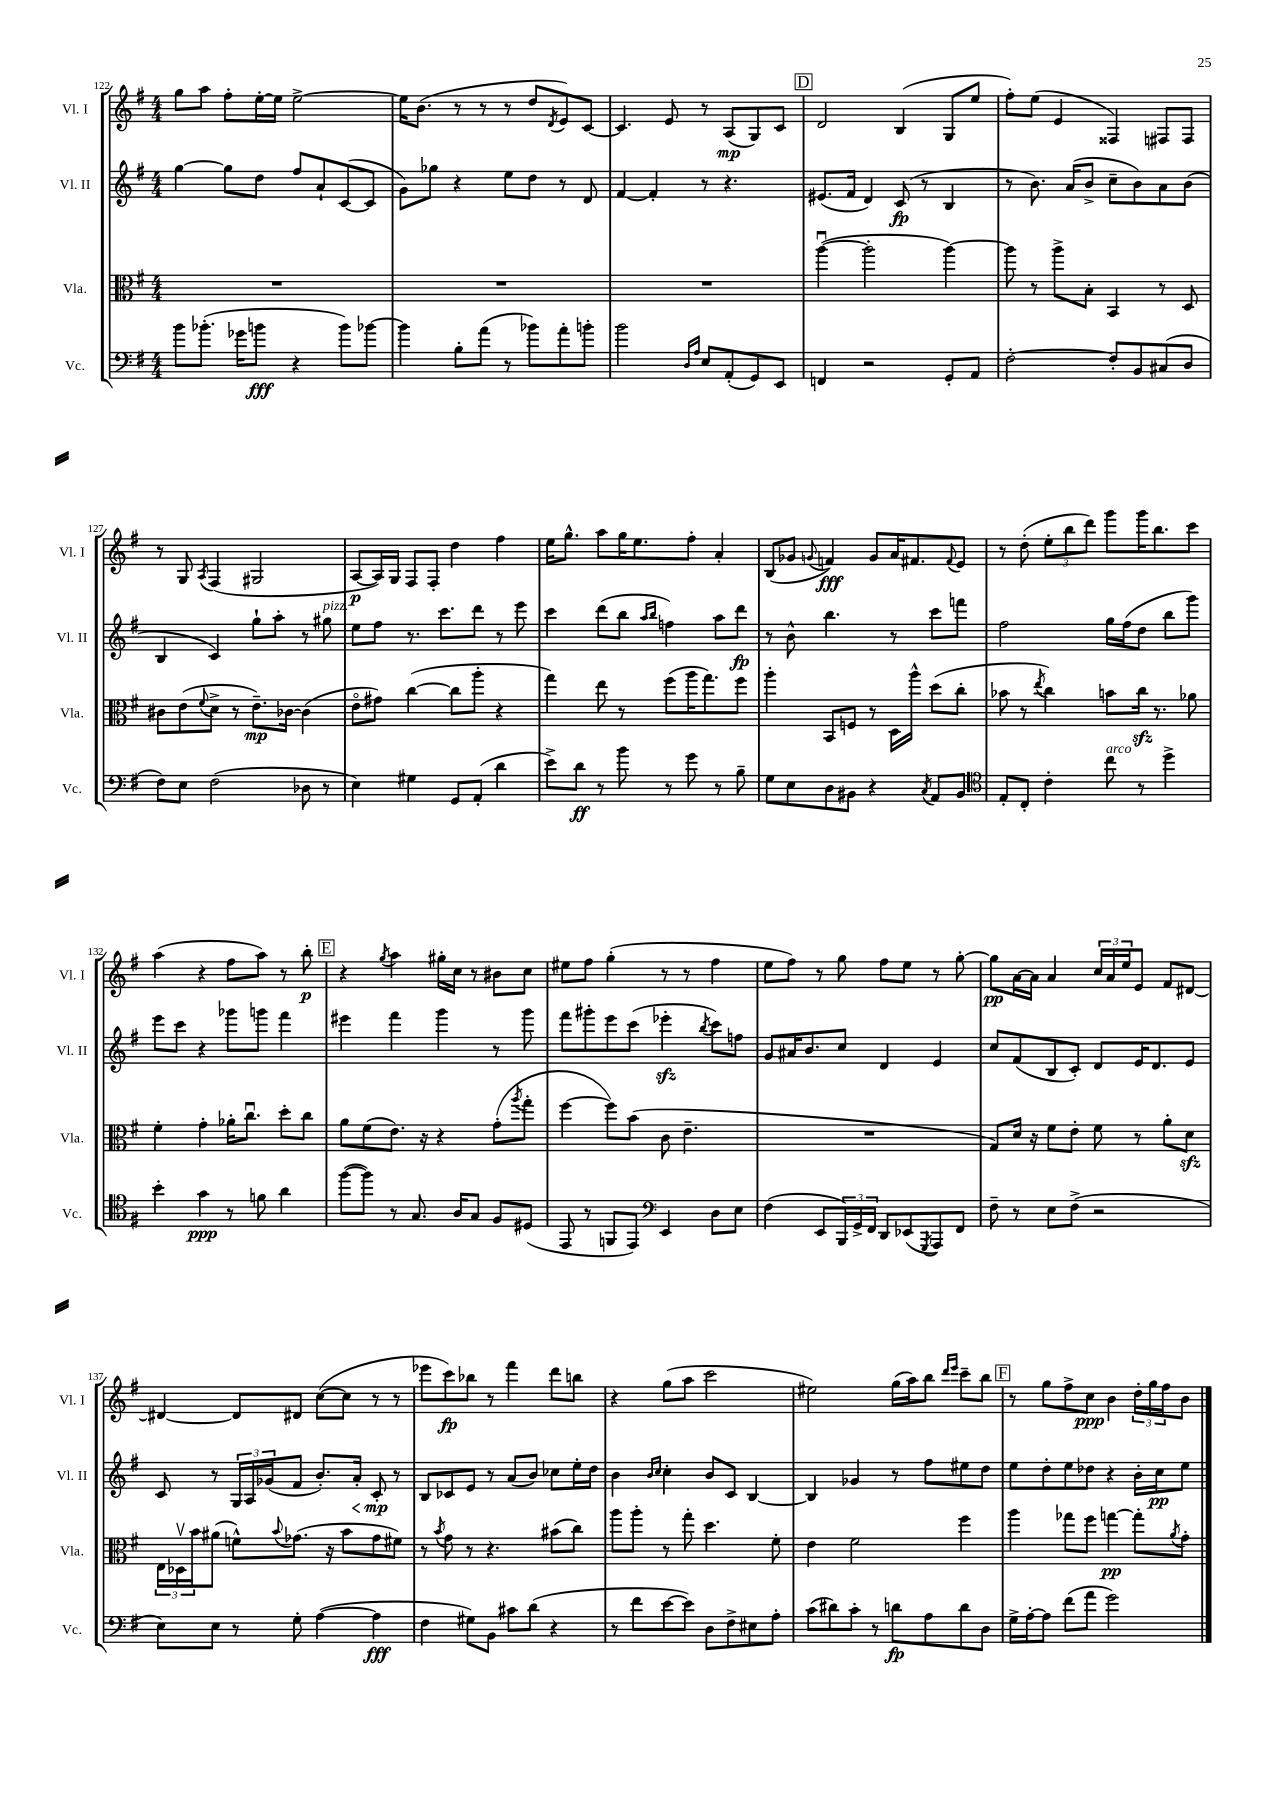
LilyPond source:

<<
\new StaffGroup <<
\new Staff = "s0" \with { instrumentName = "Vl. I" shortInstrumentName = "Vl. I" } {
    \clef treble \key g \major \numericTimeSignature \time 4/4
    g''8 a''8 fis''8-. e''16~-. e''16 e''2~-> |
    e''16 b'8.( r8 r8 r8 d''8 \acciaccatura { d'8 } e'8) c'8~ |
    c'4. e'8 r8 a8\mp( g8) c'8 |
    \mark \markup { \box "D" } d'2 b4( g8 e''8 |
    fis''8-.) e''8( e'4 fisis4) fis8 fis8 |
    r8 g8 \acciaccatura { a8 } fis4( gis2 |
    a8~\p a16) g16 fis8 fis8-. d''4 fis''4 |
    e''16 g''8.-^ a''8 g''16 e''8. fis''8-. a'4-. |
    b8( ges'8 \appoggiatura { g'8 } f'4\fff) g'8 a'16 fis'8. \appoggiatura { fis'8 } e'8 |
    r8 d''8-.( \tuplet 3/2 { e''8-. b''8 d'''8) } g'''8 g'''16 b''8. c'''8 |
    a''4( r4 fis''8 a''8) r8 b''8-.\p |
    \mark \markup { \box "E" } r4 \acciaccatura { g''8 } a''4 gis''16-. c''16 r8 bis'8 c''8 |
    eis''8 fis''8 g''4-.( r8 r8 fis''4 |
    e''8 fis''8) r8 g''8 fis''8 e''8 r8 g''8~-. |
    g''8\pp a'16~ a'16 a'4 \tuplet 3/2 { c''16 a'16 e''16 } e'8 fis'8 dis'8~ |
    dis'4~ dis'8 dis'8 c''8~( c''8 r8 r8 |
    ees'''8 c'''8\fp) bes''8 r8 fis'''4 d'''8 b''8 |
    r4 g''8( a''8 c'''2 |
    eis''2) g''16( a''16) b''8 \grace { d'''16 e'''16 } c'''8-- b''8 |
    \mark \markup { \box "F" } r8 g''8 fis''8-> c''8\ppp b'4 \tuplet 3/2 { d''16-. g''16 fis''16 } b'8 \bar "|." |
}
\new Staff = "s1" \with { instrumentName = "Vl. II" shortInstrumentName = "Vl. II" } {
    \clef treble \key g \major \numericTimeSignature \time 4/4
    g''4~ g''8 d''8 fis''8 a'8-! c'8~( c'8 |
    g'8) ges''8 r4 e''8 d''8 r8 d'8 |
    fis'4~ fis'4-. r8 r4. |
    \mark \markup { \box "D" } eis'8.( fis'16 d'4) c'8\fp( r8 b4 |
    r8 b'8.) a'16( b'8-> c''8-- b'8) a'8 b'8( |
    b4 c'4) g''8-! a''8-. r8 gis''8^\markup { \italic "pizz." } |
    e''8 fis''8 r8. c'''8. d'''8 r8 e'''8 |
    c'''4 d'''8( b''8 \grace { a''16 b''16 } f''4) a''8 d'''8\fp |
    r8 b'8-^ b''4. r8 c'''8 f'''8 |
    fis''2 g''16 fis''16( d''8 b''8 g'''8) |
    e'''8 c'''8 r4 ges'''8 g'''8 fis'''4 |
    \mark \markup { \box "E" } eis'''4 fis'''4 g'''4 r8 g'''8 |
    fis'''8 gis'''8-. e'''8 c'''8( ees'''4-.\sfz \acciaccatura { b''8 } c'''8) f''8 |
    g'8 ais'16 b'8. c''8 d'4 e'4 |
    c''8 fis'8( b8 c'8-.) d'8 e'16 d'8. e'8 |
    c'8 r8 \tuplet 3/2 { g16 a16 ges'16( } fis'8 b'8.-.) a'16-.\< c'8-.\mp\! r8 |
    b8 ces'8 e'8 r8 a'8( b'8) ces''8 e''16-. d''16 |
    b'4 \grace { b'16 c''16 } c''4-. b'8 c'8 b4~ |
    b4 ges'4 r8 fis''8 eis''8 d''8 |
    \mark \markup { \box "F" } e''8 d''8-. e''8 des''8 r4 b'16-. c''16\pp e''8 \bar "|." |
}
\new Staff = "s2" \with { instrumentName = "Vla." shortInstrumentName = "Vla." } {
    \clef alto \key g \major \numericTimeSignature \time 4/4
    R1 |
    R1 |
    R1 |
    \mark \markup { \box "D" } a''4~\downbow( a''2-. a''4~) |
    a''8 r8 a''8-> b8-. b,4 r8 d8 |
    cis'8 e'8( \appoggiatura { fis'8 } d'8-> r8 e'8.--\mp) ces'16~ ces'4( |
    e'8\flageolet gis'8) c''4~( c''8 a''8-. r4 |
    g''4) e''8 r8 fis''8( a''16 g''8.) fis''8 |
    a''4-. b,8 f8 r8 d16 a''16-^ d''8( c''8-. |
    bes'8 r8 \acciaccatura { e''8 } c''4) b'8 c''16\sfz r8. aes'8 |
    fis'4-. g'4-. aes'16-. c''8.\downbow d''8-. c''8 |
    \mark \markup { \box "E" } a'8 fis'8( e'8.) r16 r4 g'8-.( \acciaccatura { a''8 } g''8-. |
    fis''4~ fis''8) b'8( c'8 e'4.-- |
    R1 |
    g8) d'16 r16 fis'8 e'8-. fis'8 r8 a'8-. d'8\sfz |
    \tuplet 3/2 { e16 des16\upbow b'16 } ais'8( f'8-^) \appoggiatura { b'8 } ges'8.( r16 b'8 ges'8 fis'8) |
    r8 \acciaccatura { b'8 } g'8 r8 r4. bis'8( c''8) |
    a''8 a''8-. r8 g''8-. d''4. fis'8-. |
    e'4 fis'2 fis''4 |
    \mark \markup { \box "F" } a''4 ges''8 fis''8 g''4~\pp g''8-. \acciaccatura { a'8 } g'8-. \bar "|." |
}
\new Staff = "s3" \with { instrumentName = "Vc." shortInstrumentName = "Vc." } {
    \clef bass \key g \major \numericTimeSignature \time 4/4
    b'8 bes'8.-.( ges'16 b'8\fff r4 b'8) bes'8~ |
    bes'4 b8-. a'8( r8 bes'8) a'8-. b'8-. |
    b'2 \grace { d16 a16 } e8 a,8-.( g,8) e,8 |
    \mark \markup { \box "D" } f,4 r2 g,8-. a,8 |
    fis2~-. fis8-. b,8 cis8( d8 |
    fis8) e8 fis2( des8 r8 |
    e4) gis4 g,8 a,8-.( d'4 |
    e'8->) d'8\ff r8 b'8 r8 g'8 r8 b8-- |
    g8 e8 d8 bis,8 r4 \acciaccatura { c8 } a,8 bis,8 |
    \clef tenor e8-. c8-. c'4-. c''8^\markup { \italic "arco" } r8 d''4-> |
    b'4-. g'4\ppp r8 f'8 a'4 |
    \mark \markup { \box "E" } fis''8~( fis''8) r8 g8. a16 g8 fis8 dis8( |
    e,8 r8 f,8 e,8) \clef bass e,4 d8 e8 |
    fis4( e,8 \tuplet 3/2 { b,,16) g,16-> fis,16 } d,8 ees,8( \acciaccatura { g,,8 } a,,8) fis,8 |
    fis8-- r8 e8 fis8->( r2 |
    e8) e8 r8 g8-. a4~( a4\fff |
    fis4 gis8) b,8 cis'8 d'8( r4 |
    r8 fis'8 e'8~ e'8) d8 fis8-> eis8 a8-. |
    c'8( dis'8) c'8-. r8 d'8\fp a8 d'8 d8 |
    \mark \markup { \box "F" } g16-> a16~-. a8 fis'8( a'8 g'2) \bar "|." |
}
>>
>>
\layout { \context { \Score currentBarNumber = #122 } }
